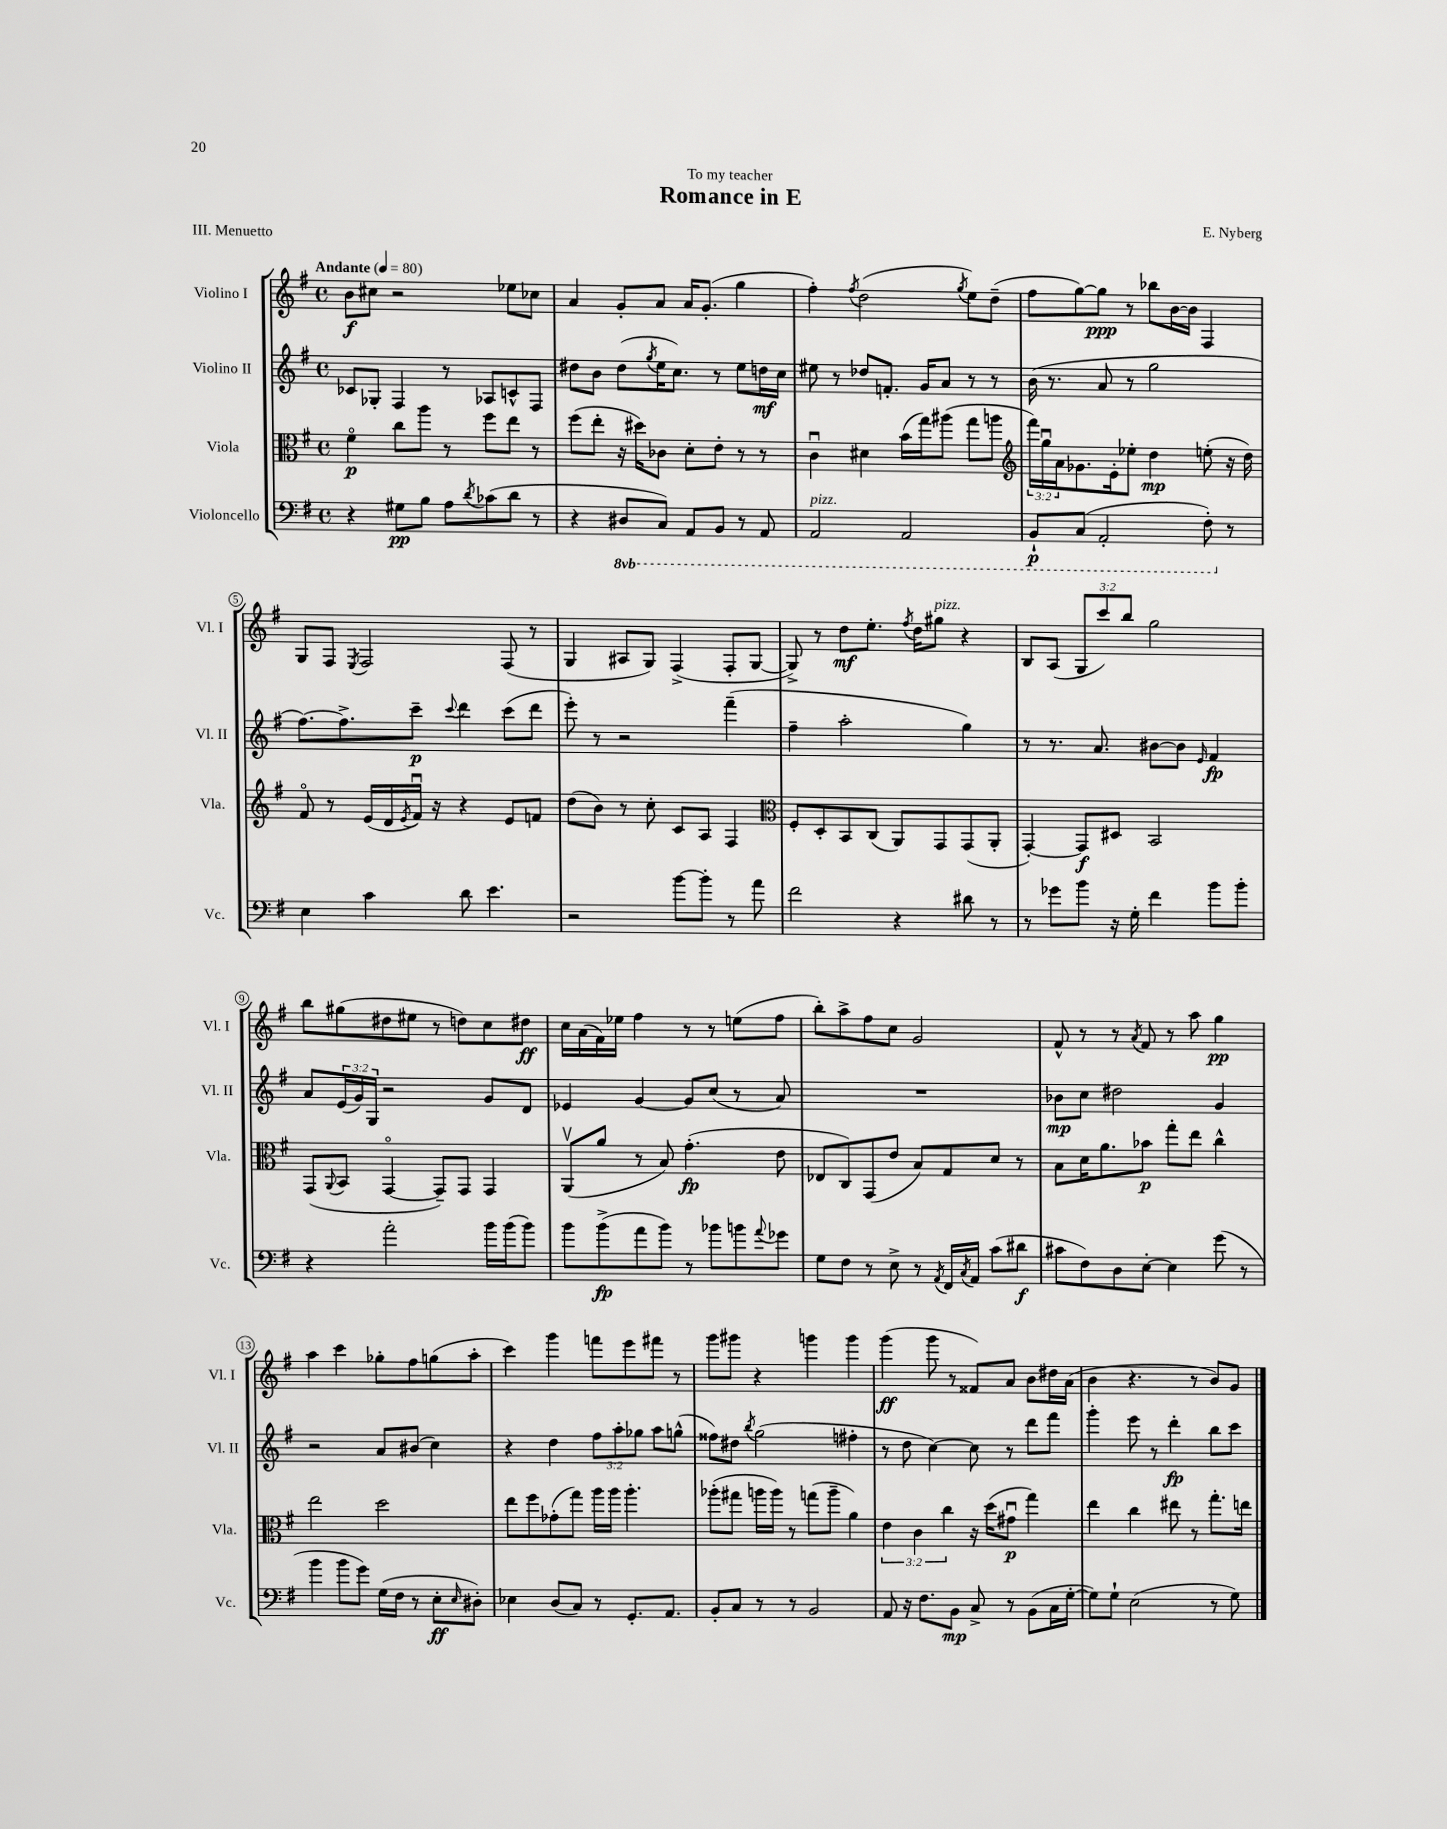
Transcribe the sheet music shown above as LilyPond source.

\header { title = "Romance in E" composer = "E. Nyberg" dedication = "To my teacher" piece = "III. Menuetto" }
<<
\new StaffGroup <<
\new Staff = "s0" \with { instrumentName = "Violino I" shortInstrumentName = "Vl. I" } {
    \clef treble \key g \major \defaultTimeSignature \time 4/4 \override Staff.TupletNumber.text = #tuplet-number::calc-fraction-text \tempo "Andante" 4 = 80
    b'8\f cis''8 r2 ees''8 ces''8 |
    a'4 g'8-. a'8 a'16 g'8.-.( g''4 |
    fis''4-.) \acciaccatura { fis''8 } d''2( \acciaccatura { g''8 } e''8) d''8--( |
    fis''8 g''8~) g''8\ppp r8 bes''8 b'16~ b'16 fis4 |
    g8 fis8 \acciaccatura { e8 } fis2 fis8( r8 |
    g4 ais8 g8) fis4->( fis8-. g8~ |
    g8->) r8 d''8\mf e''8.-. \acciaccatura { fis''8 } d''16 gis''8^\markup { \italic "pizz." } r4 |
    b8 a8( \tuplet 3/2 { g8 c'''8) b''8 } g''2 |
    b''8 gis''8( dis''8 eis''8 r8 d''8) c''8 dis''8\ff |
    c''16 a'16( fis'16) ees''16 fis''4 r8 r8 e''8( fis''8 |
    b''8-.) a''8-> fis''8 c''8 g'2 |
    fis'8-^ r8 r8 \acciaccatura { a'8 } fis'8 r8 a''8 g''4\pp |
    a''4 c'''4 ges''8-. fis''8 g''8( a''8-. |
    c'''4) g'''4 f'''8 e'''8 fis'''8 r8 |
    g'''8 gis'''8 r4 g'''4 g'''4 |
    g'''4\ff( g'''8 r8 fisis'8) a'8 b'8 dis''16 a'16( |
    b'4 r4. r8 b'8) g'8 \bar "|." |
}
\new Staff = "s1" \with { instrumentName = "Violino II" shortInstrumentName = "Vl. II" } {
    \clef treble \key g \major \defaultTimeSignature \time 4/4 \override Staff.TupletNumber.text = #tuplet-number::calc-fraction-text
    ces'8 ges8-. fis4 r8 aes8 c'8-^ fis8 |
    dis''8 b'8 dis''8( \acciaccatura { g''8 } e''16 c''8.) r8 e''8 d''16\mf c''16 |
    eis''8 r8 des''8 f'8.-. g'16 a'8 r8 r8 |
    b'16( r8. a'8 r8 g''2 |
    fis''8.~) fis''8.-> c'''8--\p \appoggiatura { c'''8 } d'''4 c'''8( d'''8 |
    e'''8-.) r8 r2 fis'''4--( |
    fis''4-- a''2-. g''4) |
    r8 r8. a'8. bis'8~ bis'8 \grace { e'16 } fis'4\fp |
    a'8 \tuplet 3/2 { e'16( g'16) g16 } r2 g'8 d'8 |
    ees'4 g'4~ g'8 c''8( r8 a'8) |
    R1 |
    bes'8\mp c''8 dis''2 g'4 |
    r2 a'8 bis'8( c''4) |
    r4 d''4 \tuplet 3/2 { fis''8 a''8-. ges''8 } a''8 g''8-^( |
    fisis''8) dis''8 \acciaccatura { b''8 } g''2( fis''4-. |
    r8 d''8 c''4~) c''8 r8 d'''8 fis'''8 |
    g'''4-. e'''8 r8 d'''4-.\fp b''8 c'''8 \bar "|." |
}
\new Staff = "s2" \with { instrumentName = "Viola" shortInstrumentName = "Vla." } {
    \clef alto \key g \major \defaultTimeSignature \time 4/4 \override Staff.TupletNumber.text = #tuplet-number::calc-fraction-text
    fis'4\flageolet\p c''8 a''8 r8 fis''8 e''8 r8 |
    fis''8( e''8-. r16 dis''16) ces'8 d'8-. e'8-. r8 r8 |
    c'4\downbow dis'4 b'16( g''16) ais''8( g''8 a''8 |
    \clef treble \tuplet 3/2 { fis'''16) g''16\downbow a'16 } ges'8. e'16-. ees''8-. d''4\mp e''8-.( r16 d''16) |
    fis'8\flageolet r8 e'16( d'16 \acciaccatura { e'8 } fis'16\downbow) r16 r4 e'8 f'8 |
    d''8( b'8) r8 c''8-. c'8 a8 fis4 |
    \clef alto fis8-. d8-. b,8 c8( a,8) g,8 g,8( a,8-. |
    g,4~-.) g,8\f dis8 b,2 |
    g,8( \appoggiatura { a,8 } b,8 g,4~\flageolet g,8--) g,8 g,4 |
    a,8\upbow( a'8 r8 b8) g'4.-.\fp( e'8 |
    ees8 c8) g,8( e'8 b8) g8 d'8 r8 |
    b8 d'16 a'8. bes'8\p g''8-. e''8 c''4-^ |
    e''2 d''2 |
    e''8 fis''8 ges'8-.( g''8) a''16 a''16 a''4.-. |
    aes''8-.( gis''8 a''16 a''16) r8 g''8( a''8-- a'4) |
    \tuplet 3/2 { e'4 c'4 c''4 } r16 d''16( gis'8\downbow\p g''4) |
    e''4 c''4 eis''8 r8 g''8.-. e''16 \bar "|." |
}
\new Staff = "s3" \with { instrumentName = "Violoncello" shortInstrumentName = "Vc." } {
    \clef bass \key g \major \defaultTimeSignature \time 4/4 \set Staff.ottavationMarkups = #ottavation-simple-ordinals
    r4 gis8\pp b8 a8 \acciaccatura { d'8 } ces'8( d'8 r8 |
    r4 \ottava #-1 dis,8 c,8) a,,8 b,,8 r8 a,,8 |
    a,,2^\markup { \italic "pizz." } a,,2 |
    b,,8-!\p c,8( a,,2-. fis,8-.) \ottava #0 r8 |
    e4 c'4 d'8 e'4. |
    r2 b'8~ b'8-. r8 a'8 |
    fis'2 r4 dis'8 r8 |
    r8 ges'8 b'8 r16 g16-. fis'4 b'8 b'8-. |
    r4 a'2-. b'16 b'16( b'8) |
    b'8 b'8->\fp( a'8 b'8) r8 bes'8 b'8 \appoggiatura { a'8 } ges'8 |
    g8 fis8 r8 e8-> r8 \acciaccatura { a,8 } fis,16 \acciaccatura { c8 } a,16 c'8( dis'8\f |
    cis'8 fis8) d8 e8~-. e4 g'8( r8 |
    b'4 b'8 g'8) g16( fis16 r8 e8-.\ff \grace { e16 } dis8-.) |
    ees4 d8( c8) r8 g,8.-. a,8. |
    b,8-. c8 r8 r8 b,2 |
    a,8 r16 fis8. b,8\mp c8-> r8 b,8( c16 g16~-. |
    g8) g8-! e2( r8 g8) \bar "|." |
}
>>
>>
\layout { \context { \Score \override BarNumber.stencil = #(make-stencil-circler 0.1 0.3 ly:text-interface::print) } }
